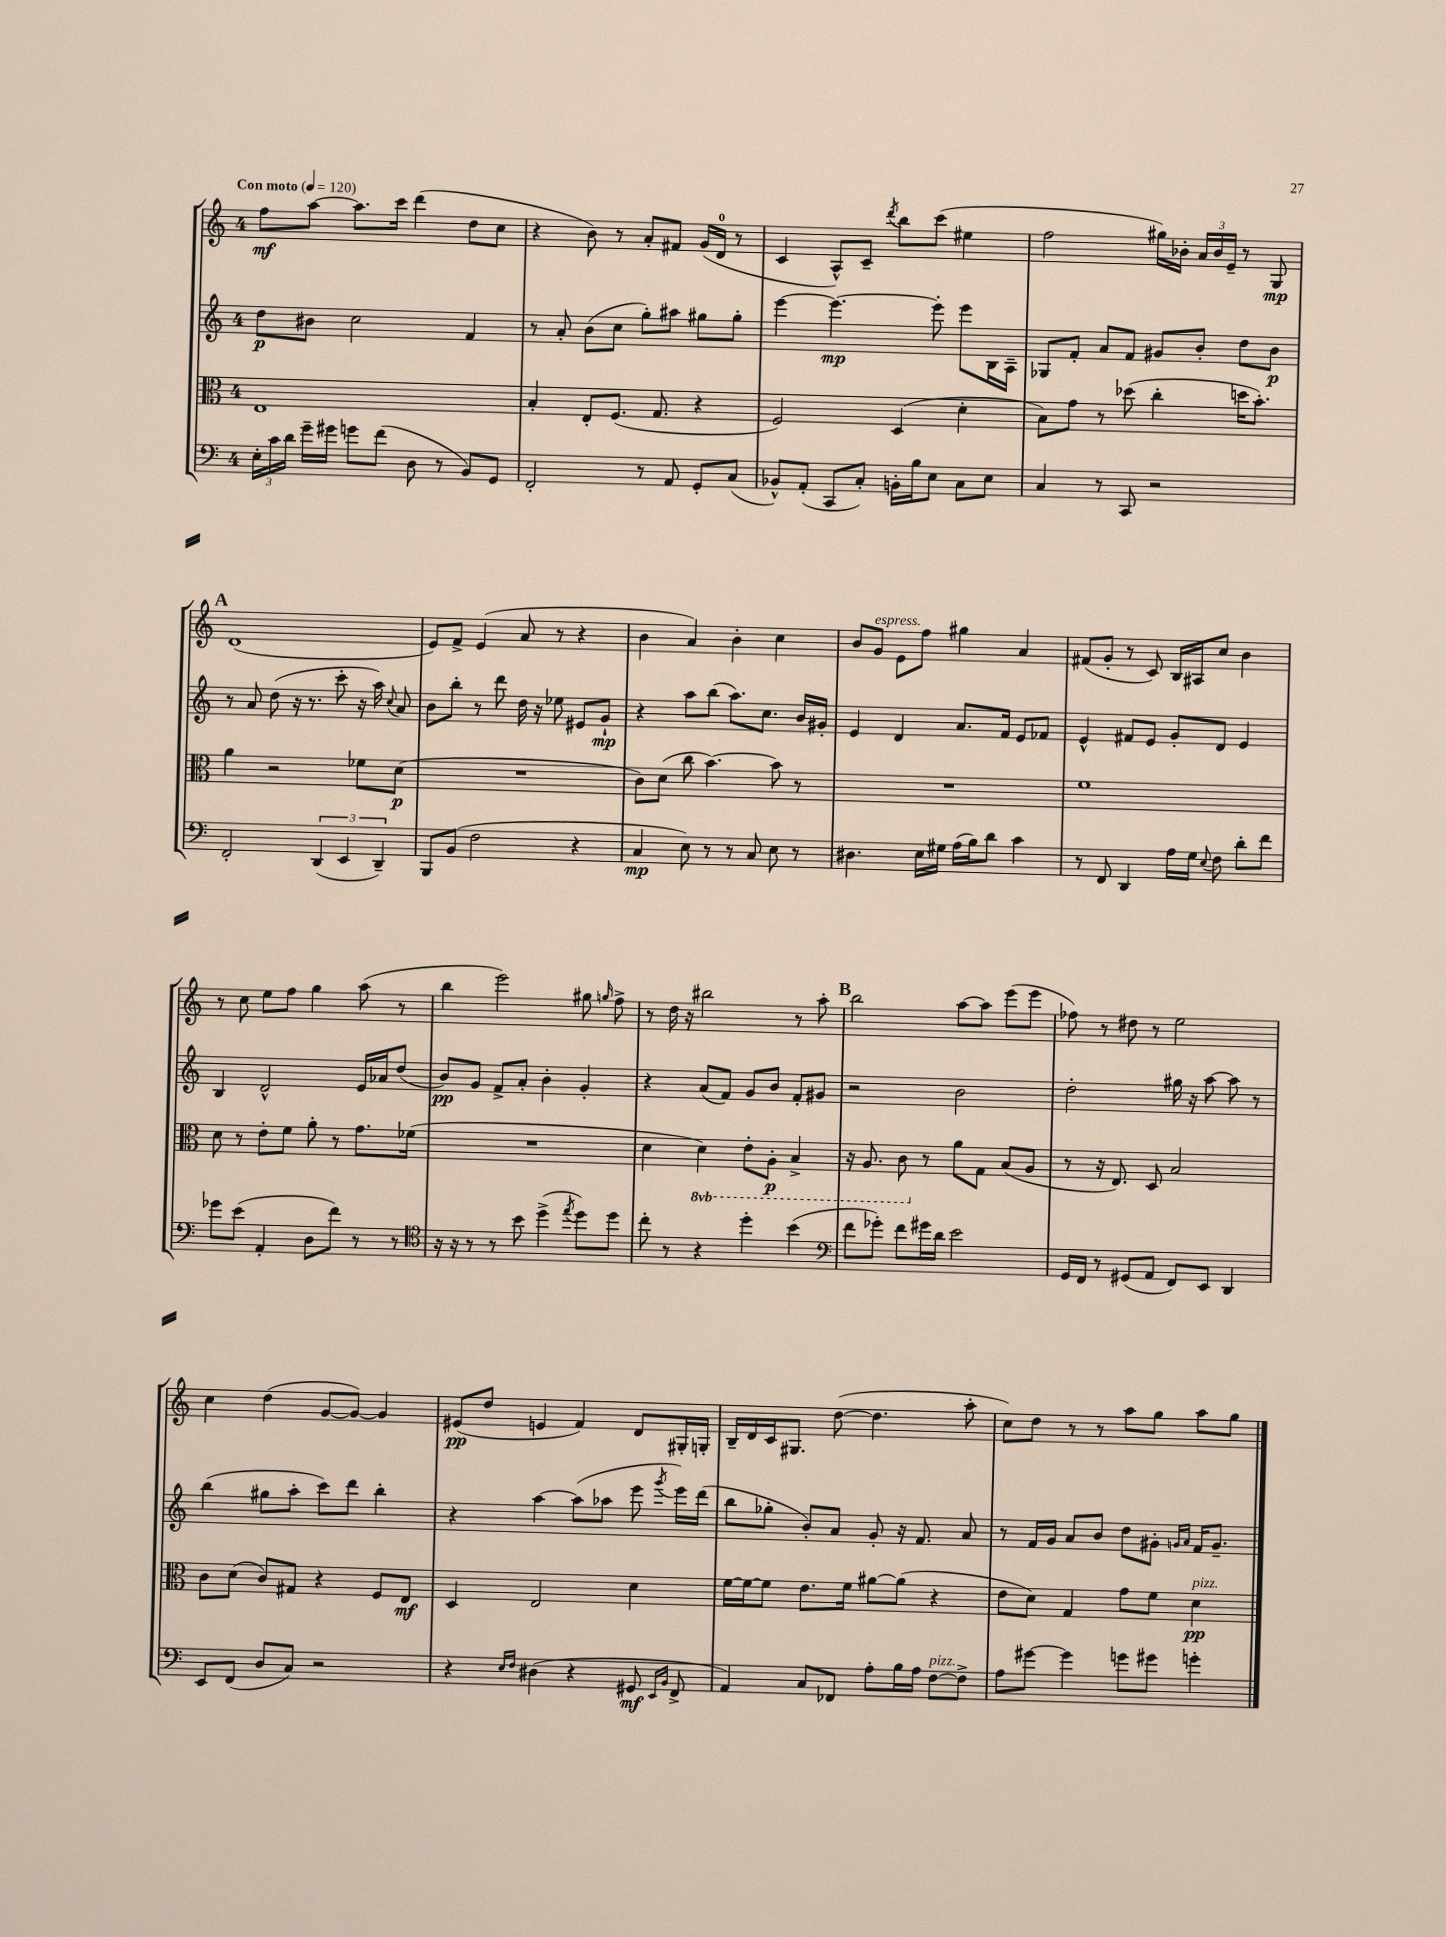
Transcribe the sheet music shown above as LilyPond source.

<<
\new StaffGroup <<
\new Staff = "s0" {
    \clef treble \key c \major \once \override Staff.TimeSignature.style = #'single-digit \time 4/4 \tempo "Con moto" 4 = 120
    \autoBeamOff f''8[\mf a''8]~ a''8.[ c'''16] d'''4( d''8[ c''8] |
    r4 b'8) r8 a'8[-. fis'8] g'16[( d'16]-0 r8 |
    c'4 a8[-^) c'8]-- \acciaccatura { d'''8 } b''8[ c'''8]( eis''4 |
    f''2 gis''16[) bes'16]-. \tuplet 3/2 { a'16[ bes'16 e'16]-- } r8 g8\mp |
    \mark \markup { \bold "A" } d'1( |
    e'8[) f'8]-> e'4( a'8 r8 r4 |
    b'4 a'4) b'4-. c''4 |
    b'8[ g'8]^\markup { \italic "espress." } e'8[ f''8] gis''4 a'4 |
    fis'8[( g'8]-. r8 c'8) b16[ ais16 c''8] b'4 |
    r8 c''8 e''8[ f''8] g''4 a''8( r8 |
    b''4 e'''2) gis''8 \grace { g''16 } f''8-> |
    r8 d''16 r16 bis''2 r8 a''8-. |
    \mark \markup { \bold "B" } b''2 a''8[~ a''8] e'''8[( e'''8] |
    fes''8) r8 dis''8 r8 e''2 |
    c''4 d''4( g'8[~ g'8]~) g'4 |
    eis'8[\pp( d''8] e'4 f'4) d'8[ gis16-. g16]-. |
    b16[-- d'16 c'16 gis8.] d''8~( d''4. a''8-. |
    c''8[) d''8] r8 r8 a''8[ g''8] a''8[ g''8] \bar "|." |
}
\new Staff = "s1" {
    \clef treble \key c \major \once \override Staff.TimeSignature.style = #'single-digit \time 4/4
    \autoBeamOff d''8[\p bis'8] c''2 f'4 |
    r8 a'8-. b'8[( c''8] g''8[-.) ais''8] gis''8[ gis''8]-. |
    e'''4~ e'''4.~\mp e'''8-. e'''8[ b16 a16]-- |
    ges8[ f'8]-. a'8[ f'8] gis'8[ b'8]-. d''8[ b'8]\p |
    \mark \markup { \bold "A" } r8 a'8 d''8( r16 r8. c'''8-. r16 a''16) \appoggiatura { c''8 } a'8 |
    b'8[ b''8]-. r8 d'''8 d''16 r16 ees''8 eis'8[ g'8]-!\mp |
    r4 a''8[ b''8]( a''8.[) c''8.] b'16[ gis'16]-. |
    e'4 d'4 a'8.[ f'16] e'8[ fes'8] |
    e'4-^ fis'8[ e'8] g'8[-. d'8] e'4 |
    b4 d'2-^ e'16[ aes'16 d''8]( |
    b'8[\pp) g'8] f'8[-> a'8]-. b'4-. g'4-. |
    r4 a'8[( f'8]) g'8[ b'8] f'8[-. gis'8] |
    \mark \markup { \bold "B" } r2 b'2 |
    d''2-. gis''16 r16 a''8~ a''8 r8 |
    b''4( gis''8[ a''8]-. c'''8[) d'''8] b''4-. |
    r4 a''4~ a''8[( aes''8] e'''8 \acciaccatura { g'''8 } e'''16[) d'''16]( |
    b''8[ ges''8]-. b'8[-.) a'8] g'8-. r16 f'8. a'8 |
    r8 f'16[ g'16] a'8[ b'8] d''8[ gis'8]-. \grace { g'16[ a'16] } f'16[ g'8.]-- \bar "|." |
}
\new Staff = "s2" {
    \clef alto \key c \major \once \override Staff.TimeSignature.style = #'single-digit \time 4/4 \set Staff.ottavationMarkups = #ottavation-simple-ordinals
    \autoBeamOff e1 |
    b4-. e8[-. f8.]( g8. r4 |
    f2) d4( d'4-. |
    b8[) g'8] r8 des''8( c''4-. d''16[ b'8.]-.) |
    \mark \markup { \bold "A" } a'4 r2 fes'8[ d'8]\p( |
    R1 |
    c'8[) d'8]( c''8 b'4.~) b'8 r8 |
    R1 |
    f'1 |
    d'8 r8 e'8[-. f'8] a'8-. r8 g'8.[ fes'16]( |
    R1 |
    d'4 \ottava #-1 d4) e8[-. a,8]-.\p b,4-> |
    \mark \markup { \bold "B" } r16 a,8. c8 \ottava #0 r8 a'8[ g8] b8[( a8] |
    r8 r16 e8.) d8 b2 |
    c'8[ d'8]( c'8[) gis8] r4 f8[ e8]\mf |
    d4 e2 d'4 |
    f'16[~ f'16~ f'8] e'8.[ f'16] ais'8[~ ais'8]( r4 |
    e'8[ d'8]) g4 g'8[ f'8] d'4\pp^\markup { \italic "pizz." } \bar "|." |
}
\new Staff = "s3" {
    \clef bass \key c \major \once \override Staff.TimeSignature.style = #'single-digit \time 4/4
    \autoBeamOff \tuplet 3/2 { e16[-. c'16 d'16] } g'16[-- gis'16] g'8[ f'8]( d8 r8 b,8[) g,8] |
    f,2-. r8 a,8 g,8[-. c8]( |
    bes,8[-^) a,8]-.( c,8[ c8]-.) b,16[-. b16 e8] c8[ e8] |
    c4 r8 c,8 r2 |
    \mark \markup { \bold "A" } f,2-. \tuplet 3/2 { d,4( e,4 d,4--) } |
    b,,8[ b,8]( f2 r4 |
    c4\mp e8) r8 r8 c8 e8 r8 |
    dis4. e16[ gis16] a16[( b16) d'8] c'4 |
    r8 f,8 d,4 a16[ g16] \appoggiatura { e8 } f8 d'8[-. f'8] |
    ges'8[ e'8]( a,4-. d8[ f'8]) r8 r8 |
    \clef tenor r16 r16 r8 r8 b'8 d''4->( \acciaccatura { e''8 } d''8[) d''8] |
    c''8-. r8 r4 d''4-. b'4( |
    \mark \markup { \bold "B" } \clef bass f'8[ ges'8]-.) f'8[ gis'16 d'16] e'2 |
    g,16[ f,16] r8 gis,8[( a,8] f,8[) e,8] d,4 |
    e,8[ f,8]( d8[ c8]) r2 |
    r4 \grace { e16[ f16] } dis4( r4 gis,8\mf \grace { e,16[ b,16] } f,8-> |
    a,4) c8[ fes,8] a8[-. b16 a16] f8[~^\markup { \italic "pizz." } f8]-> |
    a8[ gis'8]~ gis'4 g'8[ gis'8] g'4-. \bar "|." |
}
>>
>>
\layout { \context { \Score \remove "Bar_number_engraver" } }
